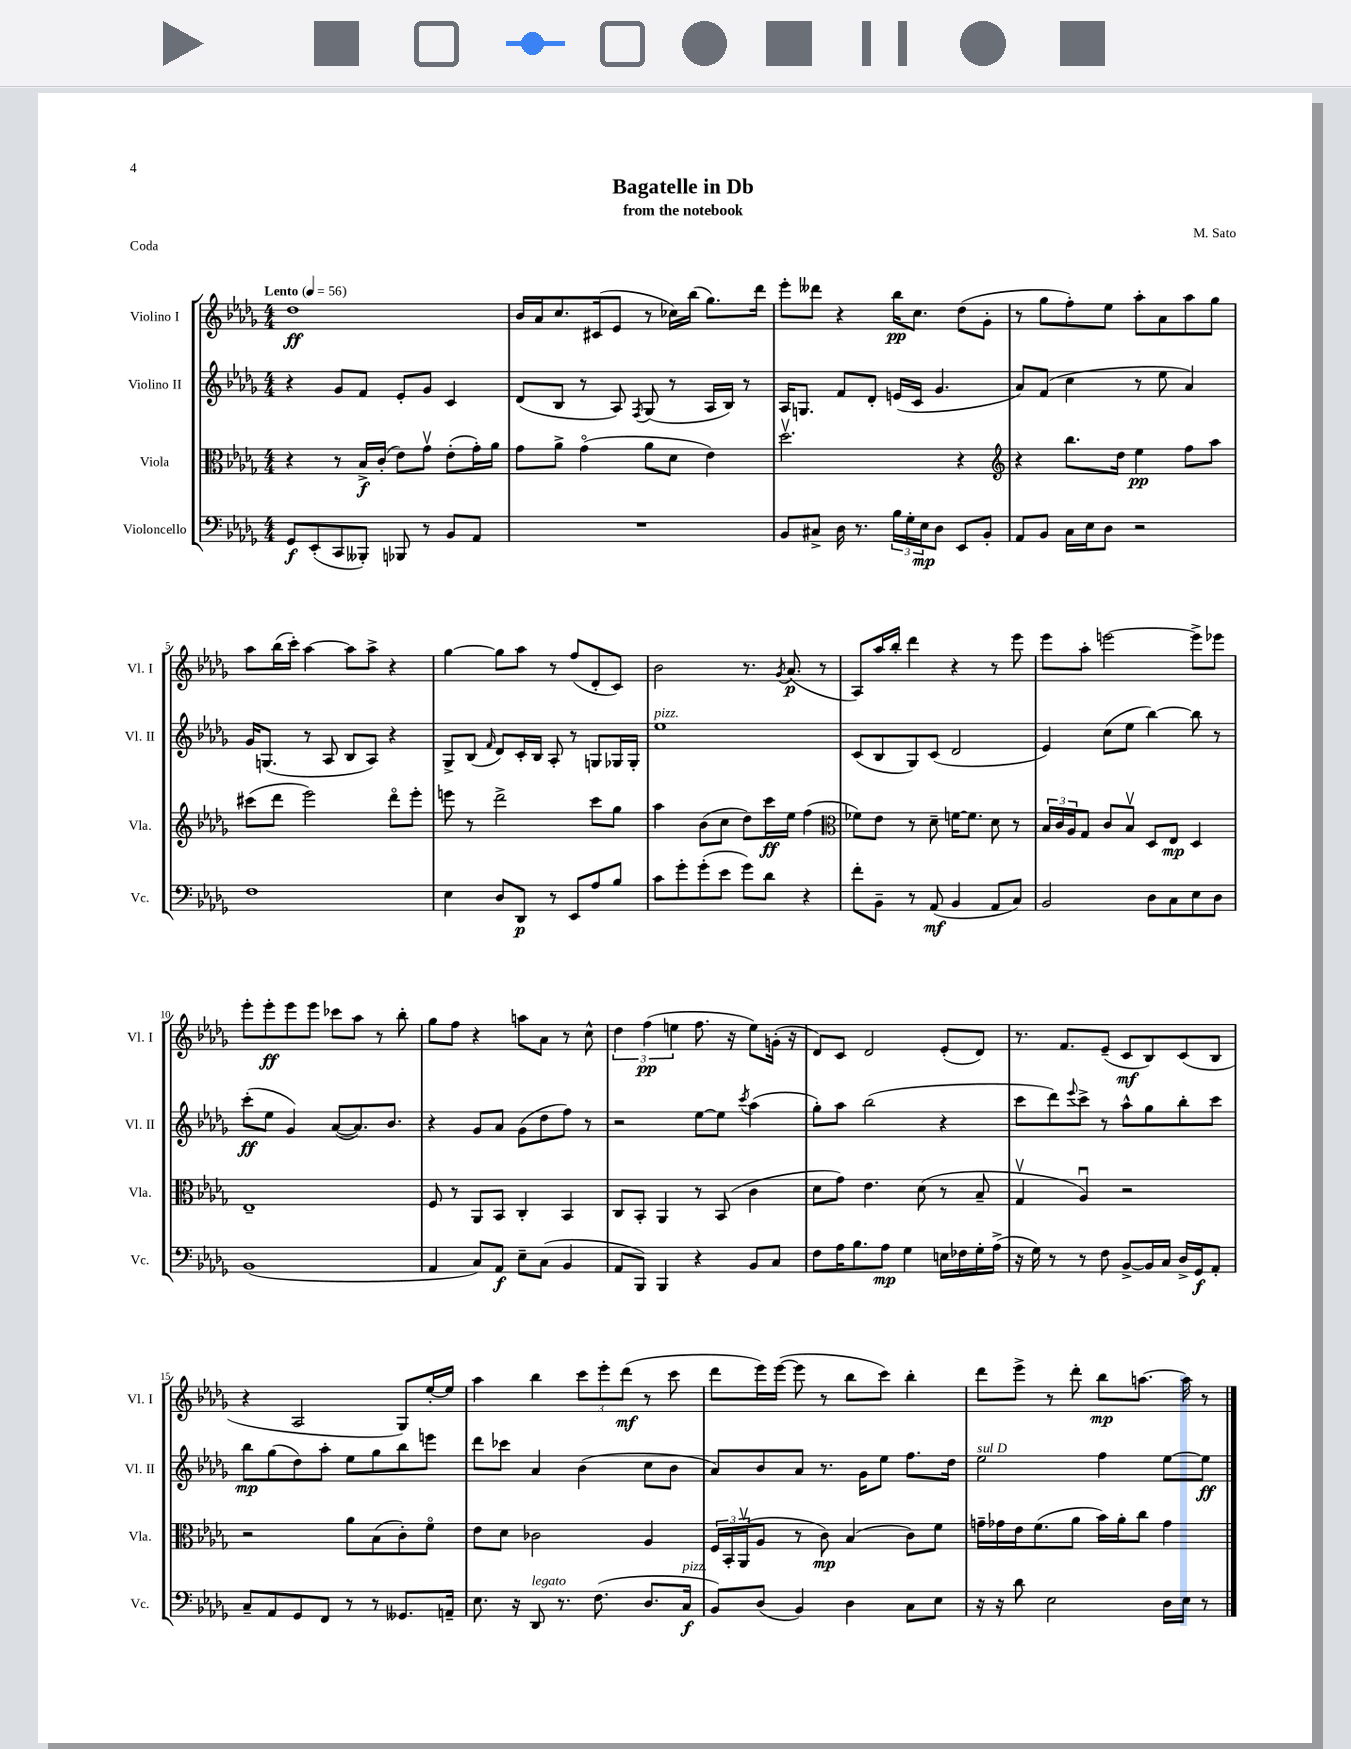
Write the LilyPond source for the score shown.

\header { title = "Bagatelle in Db" composer = "M. Sato" subtitle = "from the notebook" piece = "Coda" }
<<
\new StaffGroup <<
\new Staff = "s0" \with { instrumentName = "Violino I" shortInstrumentName = "Vl. I" } {
    \clef treble \key des \major \numericTimeSignature \time 4/4 \tempo "Lento" 4 = 56
    des''1\ff |
    bes'16 aes'16 c''8. cis'16( ees'8 r8 ces''16) bes''16( ges''8.) des'''16 |
    ees'''8-. deses'''8 r4 bes''16\pp c''8. des''8( ges'8-. |
    r8 ges''8 f''8-.) ees''8 aes''8-. aes'8 aes''8 ges''8 |
    aes''8 bes''16( c'''16-.) aes''4~ aes''8 aes''8-> r4 |
    ges''4~ ges''8 aes''8 r8 f''8( des'8-. c'8) |
    bes'2 r8. \acciaccatura { ges'8 } aes'8.\p( r8 |
    aes8) aes''16 bes''16-. des'''4 r4 r8 ees'''8 |
    ees'''8 aes''8-. e'''2~ e'''8-> ees'''8 |
    ees'''8-. ees'''8-.\ff ees'''8 ees'''8 ces'''8 aes''8 r8 bes''8-. |
    ges''8 f''8 r4 a''8 aes'8 r8 c''8-^ |
    \tuplet 3/2 { des''4 f''4\pp( e''4 } f''8. r16 e''8) g'16-.( r16 |
    des'8) c'8 des'2 ees'8-.( des'8) |
    r8. f'8. ees'8--( c'8\mf bes8) c'8( bes8 |
    r4 aes2 ges8) ees''16~-. ees''16 |
    aes''4 bes''4 \tuplet 3/2 { c'''8 ees'''8-. des'''8\mf( } r8 c'''8 |
    des'''8 ees'''16) ees'''16~( ees'''8 r8 bes''8 c'''8) bes''4-. |
    des'''8 ees'''8-> r8 des'''8-. bes''8\mp a''8.~ a''16 r8 \bar "|." |
}
\new Staff = "s1" \with { instrumentName = "Violino II" shortInstrumentName = "Vl. II" } {
    \clef treble \key des \major \numericTimeSignature \time 4/4
    r4 ges'8 f'8 ees'8-. ges'8 c'4 |
    des'8( bes8 r8 aes8) \acciaccatura { f8 } ges8( r8 aes16 bes16) r8 |
    aes16 g8. f'8 des'8-. e'16( c'16 ges'4. |
    aes'8) f'8( c''4 r8 ees''8 aes'4) |
    ges'16 g8.( r8 aes8 bes8 aes8) r4 |
    ges8-> bes8( \grace { f'16 } des'8) c'16-. bes16 aes8-. r8 g8 ges16 ges16-. |
    ees''1^\markup { \italic "pizz." } |
    c'8( bes8 ges8) c'8( des'2 |
    ees'4) c''8( ees''8 bes''4~) bes''8 r8 |
    c'''8-.\ff( ees''8 ges'4) aes'8~( aes'8.) bes'8. |
    r4 ges'8 aes'8 ges'8( des''8 f''8) r8 |
    r2 ees''8~ ees''8 \acciaccatura { c'''8 } aes''4( |
    ges''8-.) aes''8 bes''2( r4 |
    c'''8 des'''8) \appoggiatura { ees'''8 } c'''8-> r8 aes''8-^ ges''8 bes''8-. c'''8 |
    bes''8\mp ges''8( des''8) aes''8-. ees''8 ges''8 bes''8 e'''8 |
    des'''8 ces'''8 aes'4 bes'4( c''8 bes'8 |
    aes'8) bes'8 aes'8 r8. ges'16 ees''8 f''8. des''16 |
    ees''2^\markup { \italic "sul D" } f''4 ees''8~ ees''8\ff \bar "|." |
}
\new Staff = "s2" \with { instrumentName = "Viola" shortInstrumentName = "Vla." } {
    \clef alto \key des \major \numericTimeSignature \time 4/4
    r4 r8 bes16->\f c'16-.( ees'8) ges'8\upbow ees'8-.( ges'16-.) aes'16 |
    ges'8 aes'8-> ges'4\flageolet( aes'8 des'8 ees'4) |
    des''2.\upbow r4 |
    \clef treble r4 bes''8. des''16 ees''4\pp f''8 aes''8 |
    cis'''8( des'''8 ees'''2) des'''8\flageolet ees'''8-. |
    e'''8 r8 des'''2-> c'''8 ges''8 |
    aes''4 bes'8( c''8 des''8) c'''16\ff ees''16 f''4( |
    \clef alto fes'8) ees'8 r8 des'8-- f'16~ f'8. des'8 r8 |
    \tuplet 3/2 { bes16 c'16 aes16 } ges8 c'8 bes8\upbow des8 ees8\mp des4 |
    ees1-- |
    f8 r8 aes,8 bes,8 c4-. bes,4 |
    c8 bes,8-. aes,4 r8 bes,8( c'4 |
    des'8 ges'8) ees'4. des'8( r8 bes8-- |
    ges4\upbow aes4\downbow) r2 |
    r2 aes'8 bes8( c'8-.) f'8\flageolet |
    ees'8 des'8 ces'2 aes4 |
    \tuplet 3/2 { f16 bes,16-. aes,16\upbow( } aes8 r8 c'8\mp) bes4( c'8) f'8 |
    g'16-- ges'16 ees'16 f'8.( aes'8 bes'16) aes'16-. c''8 ges'4 \bar "|." |
}
\new Staff = "s3" \with { instrumentName = "Violoncello" shortInstrumentName = "Vc." } {
    \clef bass \key des \major \numericTimeSignature \time 4/4
    ges,8\f ees,8-.( c,8 beses,,8-.) bes,,8 r8 bes,8 aes,8 |
    R1 |
    bes,8 cis8-> des16 r8. \tuplet 3/2 { bes16 ges16-. ees16\mp } des8 ees,8 bes,8-. |
    aes,8 bes,8 c16 ees16 des8 r2 |
    f1 |
    ees4 des8 des,8\p r8 ees,8 aes8 bes8 |
    c'8 ges'8-. ges'8-.( ees'8 ges'8) des'8 r4 |
    f'8-. bes,8-- r8 aes,8\mf( bes,4 aes,8 c8) |
    bes,2 des8 c8 ees8 des8 |
    bes,1( |
    aes,4 c8) aes,8\f ees8-- c8( bes,4 |
    aes,8 bes,,8) bes,,4 r4 bes,8 c8 |
    f8 aes16 bes8. aes8\mp ges4 e16 fes16 ges16-. aes16->( |
    r16 ges16) r8 r8 f8 bes,8~-> bes,16 c16 des16-> ges,16\f aes,8-. |
    c8-- aes,8 ges,8 f,8 r8 r8 geses,8. a,16-- |
    ees8. r16 des,8^\markup { \italic "legato" } r8. f8.( des8. c16\f^\markup { \italic "pizz." } |
    bes,8) des8( bes,4) des4 c8 ees8 |
    r16 r16 des'8 ees2 des16 ees16 r8 \bar "|." |
}
>>
>>
